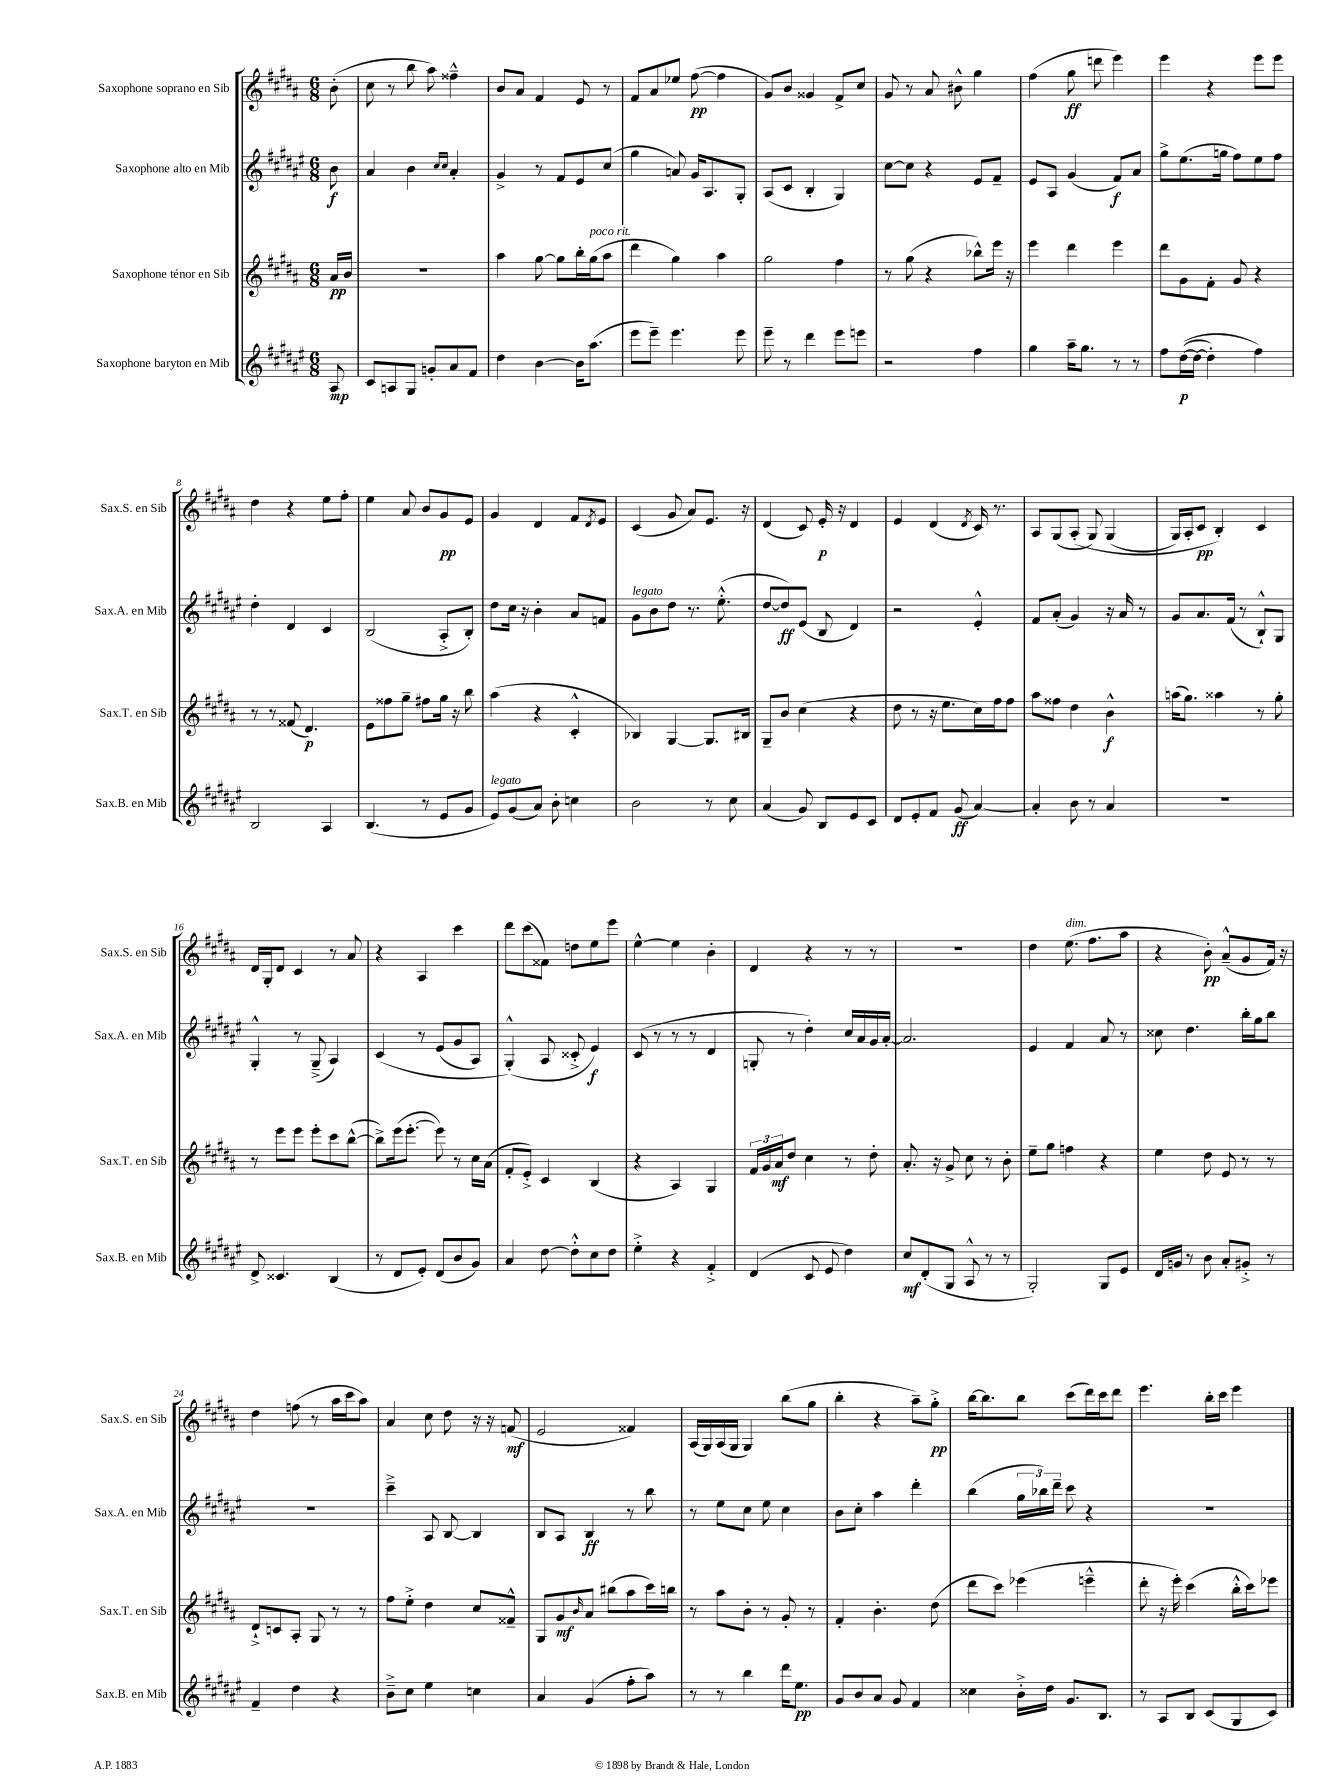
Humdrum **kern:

**kern	**kern	**kern	**kern
*staff4	*staff3	*staff2	*staff1
*clefG2	*clefG2	*clefG2	*clefG2
*k[f#c#g#d#a#e#]	*k[f#c#g#d#a#]	*k[f#c#g#d#a#e#]	*k[f#c#g#d#a#]
*M6/8	*M6/8	*M6/8	*M6/8
8A#	16a#	8b	(8b'
.	16b	.	.
=	=	=	=
8c#	2.r	4a#	8cc#
8A	.	.	8r
8G#	.	4b	8bb
8g'	.	.	8aa#)
.	.	16qqcc#	.
.	.	16qqcc#	.
8a#	.	4a#'	4ff##~^^
8f#	.	.	.
=	=	=	=
4dd#	4aa#	4g#^	8b
.	.	.	8a#
[4b	[8gg#	8r	4f#
.	8gg#]	8f#	.
16b]	16bb'	8e#	8e
(8.aa#	(16gg#	.	.
.	8aa#	(8cc#	8r
=	=	=	=
8eee#	4ddd#	4gg#	8f#
8eee#~)	.	.	8a#
4.eee#	4gg#)	8a)	8ee-
.	.	16g#	([8ff#
.	.	8.A#	.
.	4aa#	.	4ff#]
8eee#	.	8G#'	.
=	=	=	=
8eee#~	2gg#	(8A#	8g#)
8r	.	8c#	8b
4ddd#	.	4B'	4g##
8eee#	4ff#	4G#)	8f#^
8eee	.	.	8cc#
=	=	=	=
2r	8r	[8cc#	8g#
.	(8gg#	8cc#]	8r
.	4r	4r	8a#
.	.	.	8b#^^
4ff#	8bb-^^)	8e#	4gg#
.	16eee	8f#~	.
.	16r	.	.
=	=	=	=
4gg#	4eee	8e#	(4ff#
.	.	8A#	.
16aa#~	4ddd#	(4g#	8gg#
8.gg#	.	.	.
.	.	.	8ddd
8r	4eee	8f#)	4eee)
8r	.	8a#	.
=	=	=	=
8ff#	8ddd#	8gg#^	4eee
&(([16dd#	8g#	(8.ee#	.
16dd#_	.	.	.
4dd#'])	8f#'	.	4r
.	.	16gg	.
.	8g#	8ff#)	.
4ff#&)	4r	8ee#	8eee
.	.	8ff#	8eee
=	=	=	=
2B	8r	4dd#'	4dd#
.	8r	.	.
.	(8f##	4d#	4r
.	4.d#)	.	.
4A#	.	4c#	8ee
.	.	.	8ff#'
=	=	=	=
(4.B	8e	(2B	4ee
.	8ff##	.	.
.	8gg#~	.	8a#
8r	8ff#	.	8b
8e#	16gg#	8A#'^	8g#
.	16r	.	.
8g#	8bb	8B')	8e
=	=	=	=
8e#)	(4aa#	8dd#	4g#
(8g#	.	16cc#	.
.	.	16r	.
8a#)	4r	4b'	4d#
8b'	.	.	.
4cc	4c#'^^	8a#	8f#
.	.	.	8qd#
.	.	8f	8e
=	=	=	=
2b	4B-)	8g#	(4c#
.	.	8b	.
.	[4G#	8dd#	8g#
.	.	8.r	8a#)
8r	8.G#]	.	8.e
.	.	(8.ee#'^^	.
8cc#	.	.	.
.	16B#	.	16r
=	=	=	=
(4a#	8G#~	[8dd#	(4d#
.	8b	8dd#])	.
8g#)	(4cc#	(8e#	8c#)
8B	.	8B	16e'
.	.	.	16r
8e#	4r	4d#)	4d#
8c#	.	.	.
=	=	=	=
8d#	8dd#	2r	4e
8e#'	8r	.	.
8f#	16r	.	(4d#
.	8.ee	.	.
(8g#	.	.	.
.	.	.	8qd#
[4a#)	16cc#)	4e#'^^	16c#)
.	16ff#	.	8.r
.	8ff#	.	.
=	=	=	=
4a#']	8aa#	8f#	8A#
.	8ff##	(8a#'	(8G#
8b	4dd#	4g#)	&(8A#'
8r	.	.	8G#)
4a#	4b^^	16r	(4G#
.	.	16a#	.
.	.	8r	.
=	=	=	=
2.r	(16aa	8g#	16G#)
.	8.gg#)	.	16A#'
.	.	8.a#	8c#
.	4aa##	.	4B'&)
.	.	(16f#	.
.	.	8r	.
.	8r	8B`^^)	4c#
.	8gg#'	8G#	.
=	=	=	=
8d#^	8r	4G#'^^	16d#
.	.	.	16G#'
4.c##	8eee	.	8d#
.	8eee	8r	4c#
.	8eee'	(8G#~^	.
(4B	8ccc#	4A#)	8r
.	([8bb^^	.	8a#
=	=	=	=
8r	8bb^])	&(4c#	4r
8d#	(16eee	.	.
.	[8.eee'	.	.
8e#')	.	8r	4A#
(8d#	8eee])	(8e#	.
8b	8r	8g#	4ccc#
8g#)	16cc#	8A#)	.
.	(16a#	.	.
=	=	=	=
4a#	8f#'	(4G#'^^&)	8ddd#
.	8e'^)	.	(8ccc#
[8dd#	4c#	8A#	8f##)
8dd#'^^]	.	8c##'^	8dd
8cc#	(4B	4e#)	8ee
8dd#	.	.	8eee
=	=	=	=
4ee#'^	4r	(8c#	[4ee^^
.	.	8r	.
4r	4A#)	8r	4ee]
.	.	8r	.
4f#'^	4G#	4d#	4b'
=	=	=	=
(4d#	24f#	8G'	4d#
.	24g#	.	.
.	24a#	.	.
.	8dd#	8r	.
8c#	4cc#	4dd#')	4r
8e#	.	.	.
4dd#)	8r	16cc#	8r
.	.	16a#	.
.	8dd#'	16g#	8r
.	.	[16a#'	.
=	=	=	=
8cc#	8.a#'	2.a#]	2.r
(8d#'	.	.	.
.	16r	.	.
8G#	8g#^	.	.
8A#^^	8cc#	.	.
8r	8r	.	.
8r	8b'	.	.
=	=	=	=
2G#')	8ee~	4e#	4dd#
.	8gg#	.	.
.	4ff	4f#	(8.ee
.	.	.	8.ff#
8G#	4r	8a#	.
8e#	.	8r	8aa#
=	=	=	=
16d#	4ee	8cc##	4r
16g	.	.	.
8r	.	4.dd#	.
8b	8dd#	.	8b')
8a#'	8e	.	(8a#~^^
8g#'^	8r	16bb'	8g#
.	.	16gg#	.
8r	8r	8bb	16f#)
.	.	.	16r
=	=	=	=
4f#~	8d#`^	2.r	4dd#
.	8c	.	.
4dd#	8A#'	.	(8ff
.	8G#	.	8r
4r	8r	.	16aa#
.	.	.	16ccc#
.	8r	.	8aa#)
=	=	=	=
8b~^	8ff#	4ccc#~^	4a#
8cc#	8ee'^	.	.
4ee#	4dd#	8A#	8cc#
.	.	[8B	8dd#
4cc	8cc#	4B]	16r
.	.	.	16r
.	8f##~^^	.	(8f
=	=	=	=
4a#	8G#	8B	2e
.	8g#	8A#	.
.	16qqb	.	.
(4g#	8a#	4B	.
.	(8bb#	.	.
8ff#'	8aa#	8r	4f##)
8aa#)	16ccc#)	8bb	.
.	16bb	.	.
=	=	=	=
8r	8r	8r	(16A#
.	.	.	16G#)
8r	8aa#	8ee#	(16A#
.	.	.	16G#
4bb	8b'	8cc#	4G#)
.	8r	8ee#	.
16ddd#	8g#'	4cc#	(8bb
8.ee#	.	.	.
.	8r	.	8gg#
=	=	=	=
8g#	4f#'	8b	4bb'
8b	.	8cc#'	.
8a#	4.b'	4aa#	4r
8g#	.	.	.
4f#	.	4ddd#'	8aa#~)
.	(8dd#	.	8gg#'^
=	=	=	=
4cc##	8ddd#	(4bb	[16bb
.	.	.	8.bb]
.	8ccc#)	.	.
16b'^	(4eee-	24gg#	8bb
.	.	24bb-)	.
16dd#	.	.	.
.	.	24ddd#~	.
8.g#	.	8ccc#	(8ccc#
.	4eee~^^	4r	16ddd#)
8.B	.	.	16ccc#
.	.	.	8ddd#
=	=	=	=
8r	8ddd#'	2.r	4.eee
8A#	16r	.	.
.	16eee')	.	.
8B	(4ccc#	.	.
(8c#	.	.	16bb'
.	.	.	16ccc#
8G#	16bb'^^	.	4eee
.	16ccc#)	.	.
8c#)	8eee-	.	.
==	==	==	==
*-	*-	*-	*-
